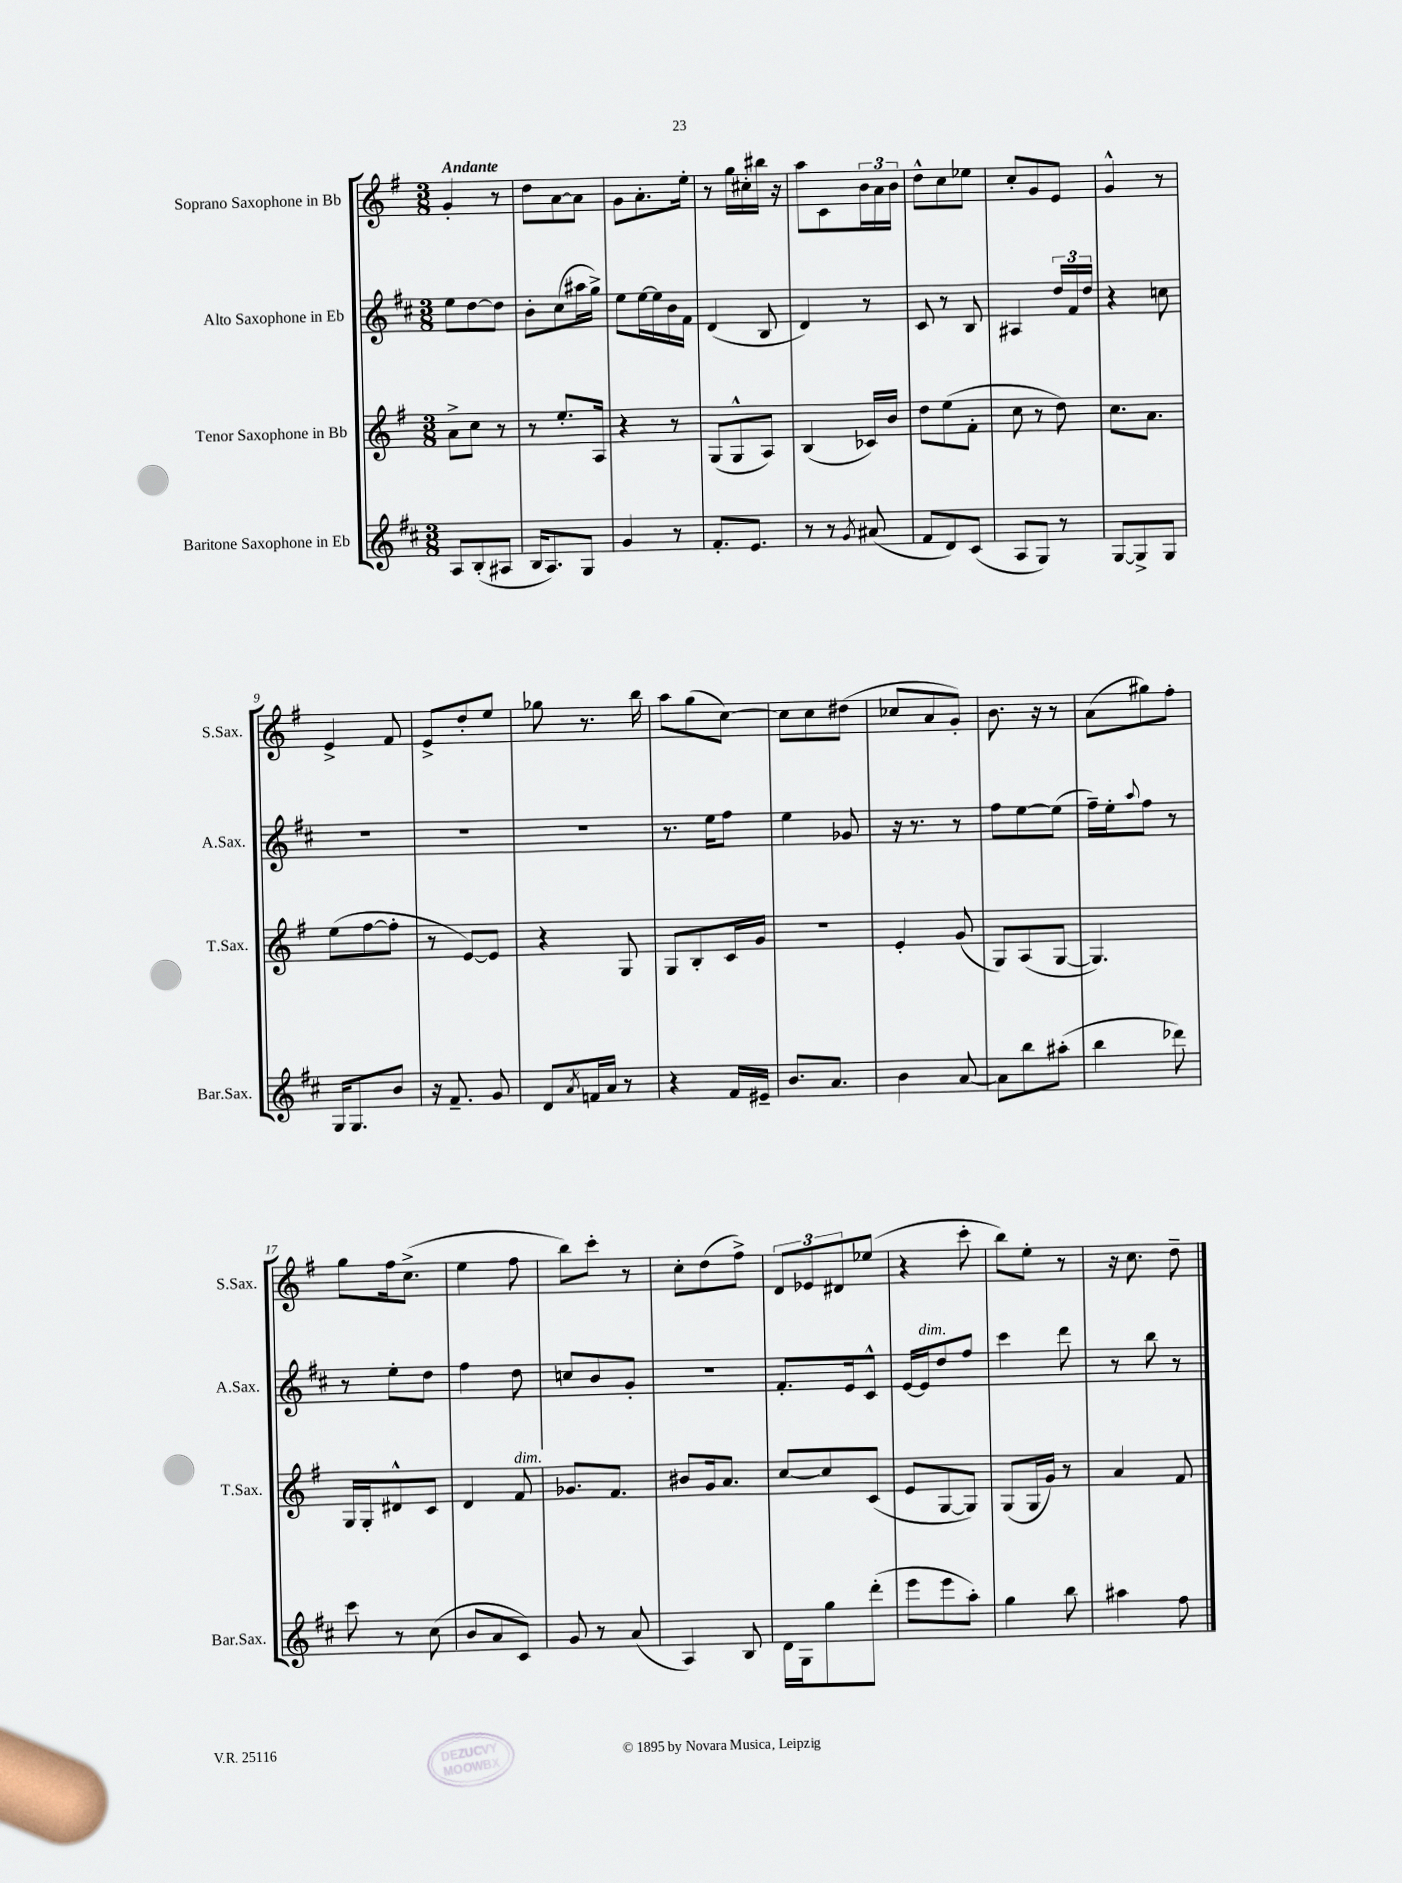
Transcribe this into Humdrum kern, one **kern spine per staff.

**kern	**kern	**kern	**kern
*part4	*part3	*part2	*part1
*staff4	*staff3	*staff2	*staff1
*I"Baritone Saxophone in Eb	*I"Tenor Saxophone in Bb	*I"Alto Saxophone in Eb	*I"Soprano Saxophone in Bb
*I'Bar.Sax.	*I'T.Sax.	*I'A.Sax.	*I'S.Sax.
*clefG2	*clefG2	*clefG2	*clefG2
*k[f#c#]	*k[f#]	*k[f#c#]	*k[f#]
*M3/8	*M3/8	*M3/8	*M3/8
=1	=1	=1	=1
!	!	!	!LO:TX:a:B:t=Andante
8A/L	8a^\L	8ee\L	4g'/
(8B'/	8cc\J	[8dd\	.
8A#X/J	8r	8dd\J]	8r
=2	=2	=2	=2
16B/KL	8r	8b'\L	8dd\L
8.A/)	.	.	.
.	8.ee'/L	(8cc#\	[8a\
8G/J	.	16aa#X\L	8a\J]
.	16A/Jk	16gg^\JJ)	.
=3	=3	=3	=3
4g/	4r	8ee\L	8g\L
.	.	[16ee\L	8.a'\
.	.	16ee\]	.
8r	8r	16b\	.
.	.	16f#\JJ	16ee'\Jk
=4	=4	=4	=4
8.f#'/L	(8G/L	(4d/	8r
.	8G^^/	.	16gg\LL
8.e/J	.	.	16cc#X'\
.	8A/J)	8B/	16bb#X\JJ
.	.	.	16r
=5	=5	=5	=5
8r	(4B/	4d/)	8aa\L
8r	.	.	8c\
8qg/	.	.	.
(8a#X/	16c-X/LL)	8r	24b\L
.	.	.	24a\
.	16b/JJ	.	.
.	.	.	24b\JJ
=6	=6	=6	=6
8f#/L	8dd\L	8c#/	8dd^^\L
8d/)	(8ee\	8r	8cc\
(8c#/J	8f#'\J	8B/	8ee-X\J
=7	=7	=7	=7
8A/L	8cc\	4A#X/	8cc'/L
8G/J)	8r	.	8g/
8r	8dd\)	24dd/LL	8e/J
.	.	24f#/	.
.	.	24dd/JJ	.
=8	=8	=8	=8
[8G/L	8.cc\L	4r	4g^^/
8G^/]	.	.	.
.	8.a\J	.	.
8G/J	.	8ccn\	8r
!!LO:LB:g=z
=9	=9	=9	=9
16G/KL	(8ee\L	4.r	4e^/
8.G/	.	.	.
.	[8ff#\	.	.
8b/J	8ff#'\J]	.	8f#/
=10	=10	=10	=10
16r	8r	4.r	8e^/L
8.f#~/	.	.	.
.	[8e/L)	.	8dd'/
8g/	8e/J]	.	8ee/J
=11	=11	=11	=11
8d/L	4r	4.r	8gg-X\
8qa/	.	.	.
16fn/L	.	.	8.r
16a/JJ	.	.	.
8r	8G/	.	.
.	.	.	16bb\
=12	=12	=12	=12
4r	8G/L	8.r	8aa\L
.	8B'/	.	(8gg\
.	.	16ee\KL	.
16f#/LL	16c/L	8ff#\J	[8cc\J)
16e#X~/JJ	16g/JJ	.	.
=13	=13	=13	=13
8.b/L	4.r	4ee\	8cc\L]
.	.	.	8cc\
8.a/J	.	.	.
.	.	8g-X/	(8dd#X\J
=14	=14	=14	=14
4b\	4e'/	16r	8cc-X/L
.	.	8.r	.
.	.	.	8a/
[8a/	(8g/	8r	8g'/J)
=15	=15	=15	=15
8a\L]	8G/L)	8ff#\L	8.b\
8bb\	(8A/	[8ee\	.
.	.	.	16r
(8aa#X'\J	[8G/J	(8ee\J]	8r
=16	=16	=16	=16
4bb\	4.G/])	16ff#~\LL)	(8a\L
.	.	16ee'\J	.
.	.	8qqaa/	.
.	.	8ff#\J	8gg#X\)
8ddd-X\)	.	8r	8ff#'\J
!!LO:LB:g=z
=17	=17	=17	=17
8ccc#\	16G/LL	8r	8gg\L
.	16G'/J	.	.
8r	8d#X^^/	8ee'\L	16ff#\k
.	.	.	(8.cc^\J
(8cc#\	8c/J	8dd\J	.
=18	=18	=18	=18
8b/L	4d/	4ff#\	4ee\
8a/	.	.	.
!	!LO:TX:a:i:t=dim.	!	!
8c#/J)	8f#/	8dd\	8ff#\
=19	=19	=19	=19
8g/	8.g-X/L	8ccn/L	8bb\L)
8r	.	8b/	8ccc'\J
.	8.f#/J	.	.
(8a/	.	8g'/J	8r
=20	=20	=20	=20
4A/)	8b#X/L	4.r	8cc'\L
.	16g/k	.	(8dd\
.	8.a/J	.	.
8B/	.	.	8ff#^\J)
=21	=21	=21	=21
16d\LL	[8cc/L	8.f#'/L	12d/L
16G\J	.	.	.
.	.	.	12e-X/
8gg\	8cc/]	.	.
.	.	.	12d#X/
.	.	16e/k	.
(8ddd'\J	(8c/J	8c#^^/J	(8ee-X/J
=22	=22	=22	=22
8eee\L	8e/L	[16e/LL	4r
!	!	!LO:TX:a:i:t=dim.	!
.	.	16e/J]	.
8eee\	[8G/	8dd/	.
8aa'\J)	8G/J])	8ff#/J	8ccc'\
=23	=23	=23	=23
4gg\	(8G/L	4ccc#\	8bb\L)
.	16G/L	.	8ee'\J
.	16g/JJ)	.	.
8bb\	8r	8ddd\	8r
=24	=24	=24	=24
4aa#X\	4a/	8r	16r
.	.	.	8.cc\
.	.	8bb\	.
8ff#\	8f#/	8r	8dd~\
==	==	==	==
*-	*-	*-	*-
